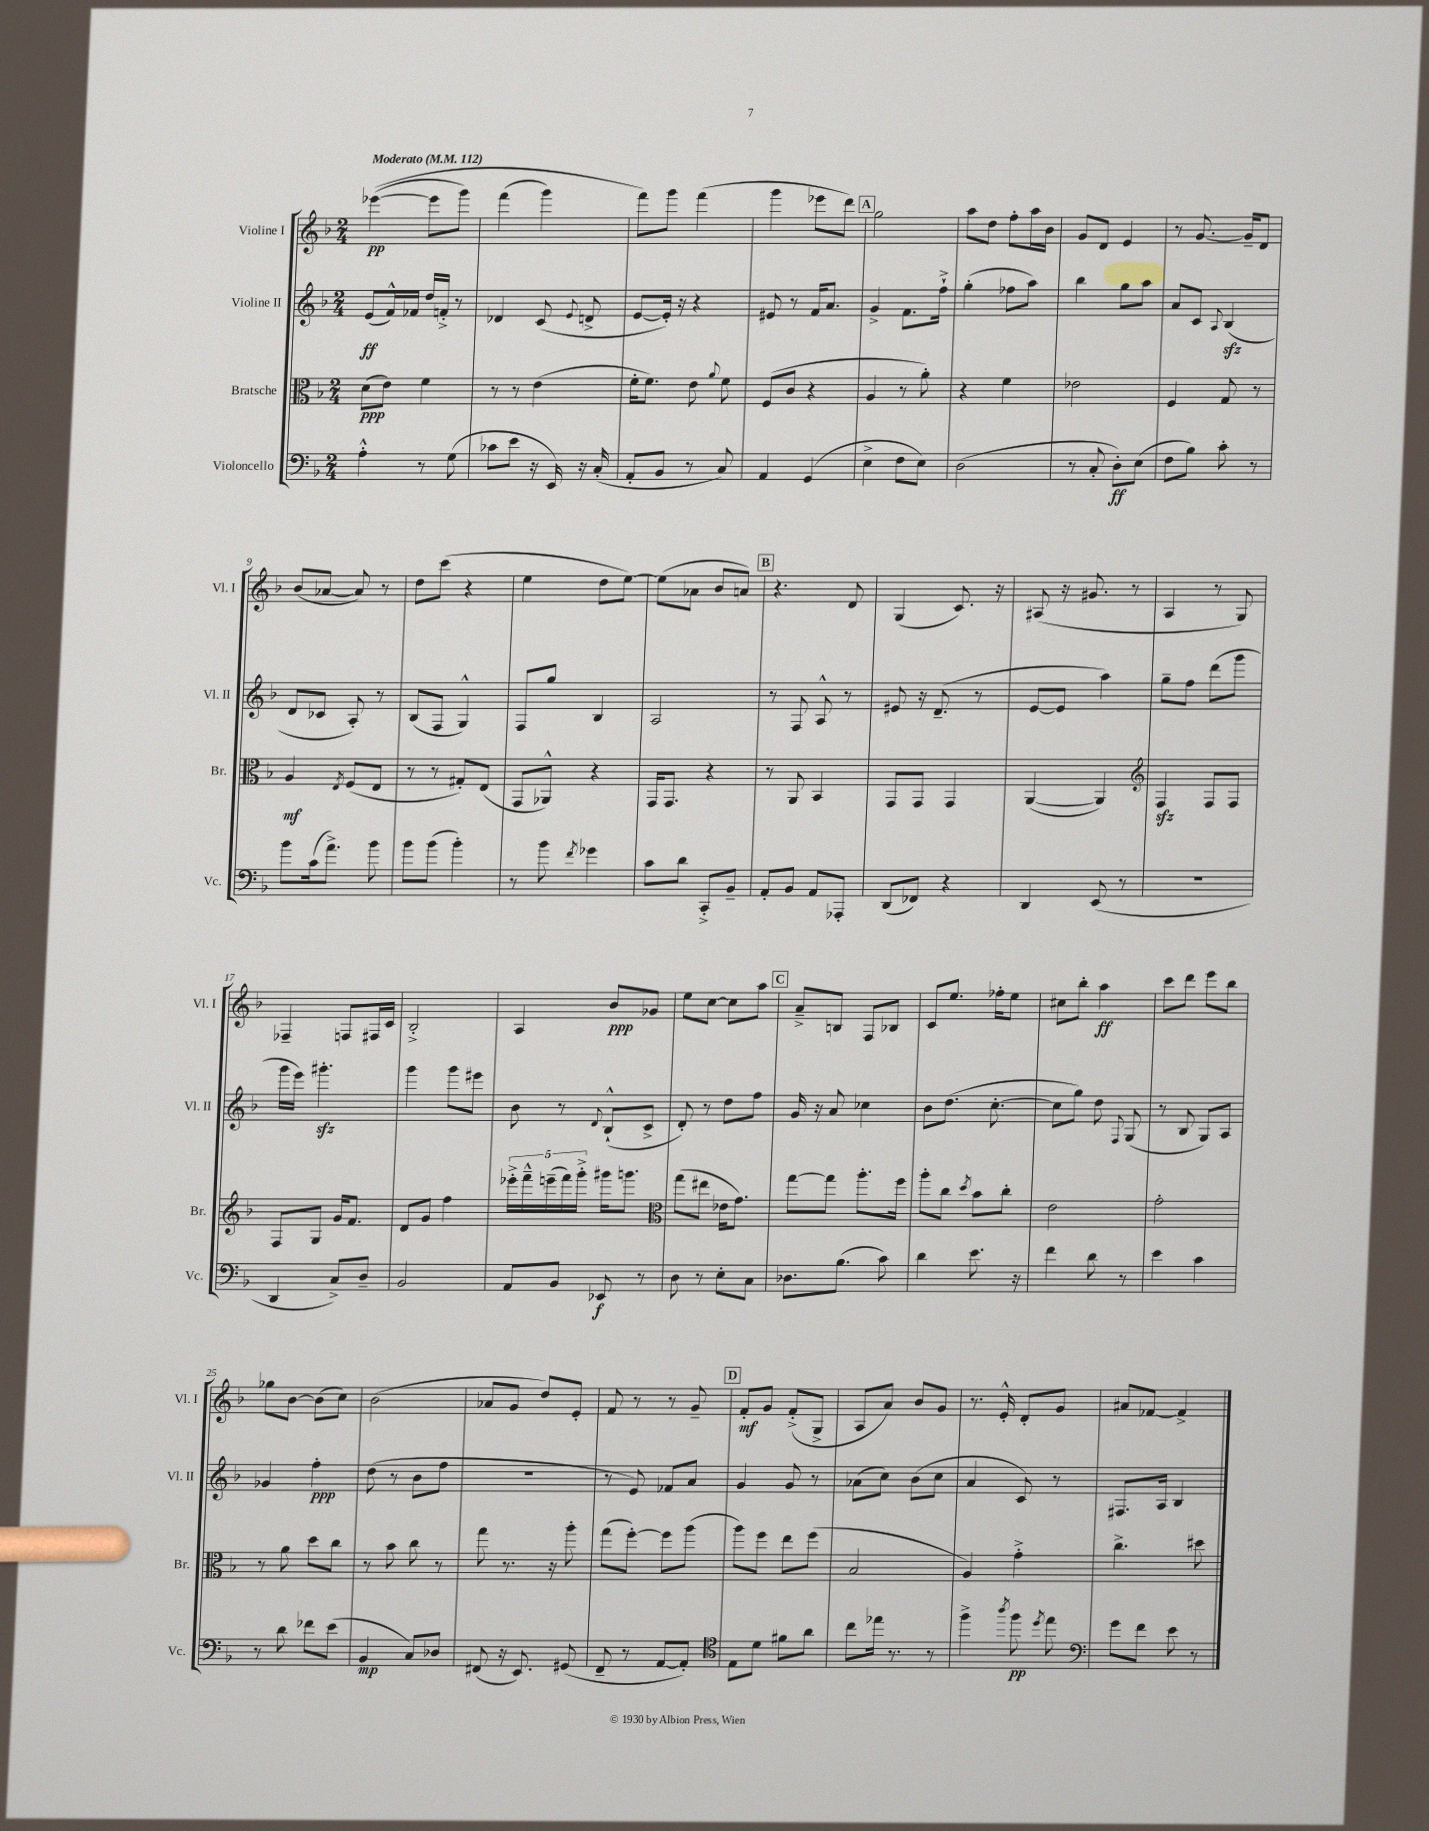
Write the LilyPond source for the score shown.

<<
\new StaffGroup <<
\new Staff = "s0" \with { instrumentName = "Violine I" shortInstrumentName = "Vl. I" } {
    \clef treble \key f \major \numericTimeSignature \time 2/4 \tempo "Moderato" 4 = 112
    \autoBeamOff ees'''4~\pp(\( ees'''8[ g'''8]) |
    f'''4( g'''4) |
    f'''8[\) g'''8] f'''4( |
    g'''4 ees'''8[ d'''8]) |
    \mark \markup { \box "A" } g''2 |
    a''8[ d''8] f''8[-. a''16 bes'16] |
    g'8[ d'8] e'4 |
    r8 g'8.~ g'16[-- d'8] |
    bes'8[( aes'8]~ aes'8) r8 |
    d''8[ c'''8]( r4 |
    e''4 d''8[ e''8]~) |
    e''8[( aes'8] bes'8[ a'8]) |
    \mark \markup { \box "B" } r4. d'8 |
    g4( c'8.) r16 |
    ais8( r16 gis'8. r8 |
    a4 r8 g8) |
    fes4-- f8[ fis16 c'16] |
    bes2-.-> |
    a4 bes'8[\ppp ges'8] |
    e''8[ c''8]~ c''8[ a''8] |
    \mark \markup { \box "C" } a'8[---> b8] f8[ bes8] |
    c'8[ e''8.] fes''16[-. e''8] |
    cis''8[ bes''8]-. a''4\ff |
    c'''8[ d'''8] e'''8[ bes''8] |
    ges''8[ bes'8]~ bes'8[( c''8]) |
    bes'2( |
    aes'8[ g'8] d''8[) e'8]-. |
    f'8 r8 r8 g'8-- |
    \mark \markup { \box "D" } f'8[-.\mf g'8] f'8[-.->( g8]-> |
    a8[ a'8]) bes'8[ g'8] |
    r8. e'16-.-^ d'8[-. g'8] |
    ais'8[ fes'8]~ fes'4-> \bar "|." |
}
\new Staff = "s1" \with { instrumentName = "Violine II" shortInstrumentName = "Vl. II" } {
    \clef treble \key f \major \numericTimeSignature \time 2/4
    \autoBeamOff e'8[\ff( f'16-^) fes'16] d''16[ f'16]-.-> r8 |
    des'4 c'8( \appoggiatura { e'8 } d'8-> |
    e'8[~ e'16]-.) r16 r4 |
    eis'8 r8 f'16[ a'8.] |
    \mark \markup { \box "A" } g'4-> f'8.[ f''16]-!-> |
    g''4-.( fes''8[ a''8]) |
    bes''4 g''8[ a''8] |
    a'8[ c'8] \appoggiatura { a8 } bes4\sfz( |
    d'8[ ces'8] a8-.) r8 |
    bes8[( f8] g4-^) |
    f8[ g''8] bes4 |
    a2 |
    \mark \markup { \box "B" } r8 f8 a8-^ r8 |
    eis'8 r16 d'8.--( r8 |
    e'8[~ e'8] a''4) |
    g''8[-- f''8] d'''8[( g'''8] |
    g'''16[ e'''16]) gis'''4.-.\sfz |
    g'''4 g'''8[ eis'''8] |
    bes'8 r8 \appoggiatura { d'8 } bes8[-!-^( c'8]-> |
    d'8-.) r8 d''8[ f''8] |
    \mark \markup { \box "C" } g'16 r16 a'8 ces''4 |
    bes'8[ d''8.]( c''8.~-. |
    c''8[ g''8]) d''8 \appoggiatura { f8 } g8( |
    r8 bes8 g8[) a8] |
    ges'4 f''4-.\ppp |
    d''8( r8 bes'8[ f''8] |
    R2 |
    r8 e'8) fes'8[ a'8] |
    \mark \markup { \box "D" } g'4 g'8 r8 |
    aes'8[( c''8]) bes'8[( c''8] |
    a'4 c'8) r8 |
    fis8.[ a16] bes4 \bar "|." |
}
\new Staff = "s2" \with { instrumentName = "Bratsche" shortInstrumentName = "Br." } {
    \clef alto \key f \major \numericTimeSignature \time 2/4
    \autoBeamOff d'8[\ppp( e'8]) f'4 |
    r8 r8 e'4( |
    f'16[-. f'8.]) e'8 \appoggiatura { a'8 } f'8 |
    f8[( c'8] r4 |
    \mark \markup { \box "A" } a4 r8 a'8-.) |
    r4 f'4 |
    ees'2 |
    f4 g8 r8 |
    a4\mf \acciaccatura { e8 } f8[( e8] |
    r8 r8 gis8[-.) e8]( |
    g,8[ aes,8]-^) r4 |
    g,16[ g,8.] r4 |
    \mark \markup { \box "B" } r8 a,8 bes,4 |
    g,8[ g,8] g,4 |
    a,4~( a,4) |
    \clef treble f4\sfz f8[ f8] |
    f8[ g8] g'16[ f'8.] |
    d'8[ g'8] f''4 |
    \tuplet 5/4 { ees'''16[-.-> f'''16---^ e'''16--( f'''16) g'''16]-.-> } gis'''16[ g'''8.] |
    \clef alto g''8[( eis''8] ees'16[ g'8.]) |
    \mark \markup { \box "C" } g''8[~ g''8] a''8.[-. f''16] |
    a''8[-. c''8] \acciaccatura { d''8 } bes'8[ c''8]-. |
    e'2 |
    g'2-. |
    r8 a'8 d''8[ c''8] |
    r8 bes'8 c''8 r8 |
    g''8 r8. r16 a''8-. |
    g''8[( f''8]~-.) f''8[ a''8]( |
    \mark \markup { \box "D" } a''8[) f''8] e''8[ f''8]( |
    bes2 |
    a4) g'4-.-> |
    c''4.-> dis''8 \bar "|." |
}
\new Staff = "s3" \with { instrumentName = "Violoncello" shortInstrumentName = "Vc." } {
    \clef bass \key f \major \numericTimeSignature \time 2/4
    \autoBeamOff a4-.-^ r8 g8( |
    ces'8[ e'8] r16 e,16) r16 c16-.( |
    a,8[-. bes,8] r8 c8) |
    a,4 g,4( |
    \mark \markup { \box "A" } e4-> f8[ e8]) |
    d2( |
    r8 c8-. d8[-.\ff) e8]( |
    f8[ bes8]) c'8-. r8 |
    bes'8[ c'16( a'8.]->) bes'8 |
    bes'8[ bes'8]( bes'4-.) |
    r8 bes'8 \acciaccatura { f'8 } ges'4 |
    c'8[ d'8] c,8[-.-> bes,8]-- |
    \mark \markup { \box "B" } a,8[-. bes,8] a,8[ aes,,8]-. |
    d,8[( fes,8]) r4 |
    d,4 e,8( r8 |
    r2 |
    d,4 c8[->) d8]-- |
    bes,2 |
    a,8[ bes,8] ees,8\f r8 |
    d8 r8 e8[-. c8] |
    \mark \markup { \box "C" } des8.[ bes8.]( c'8) |
    d'4 e'8. r16 |
    f'4 d'8 r8 |
    e'4 c'4 |
    r8 d'8 fes'8[ e'8]( |
    bes,4\mp c8[) des8] |
    fis,8( r16 e,8.) gis,8( |
    f,8-- r8 a,8[~ a,8]-.) |
    \mark \markup { \box "D" } \clef tenor e8[ d'8] fis'8[ a'8] |
    c''8[ ees''16] r8. r8 |
    f''4-> \acciaccatura { a''8 } f''8\pp \acciaccatura { d''8 } e''8 |
    \clef bass g'8[ f'8] e'8 r8 \bar "|." |
}
>>
>>
